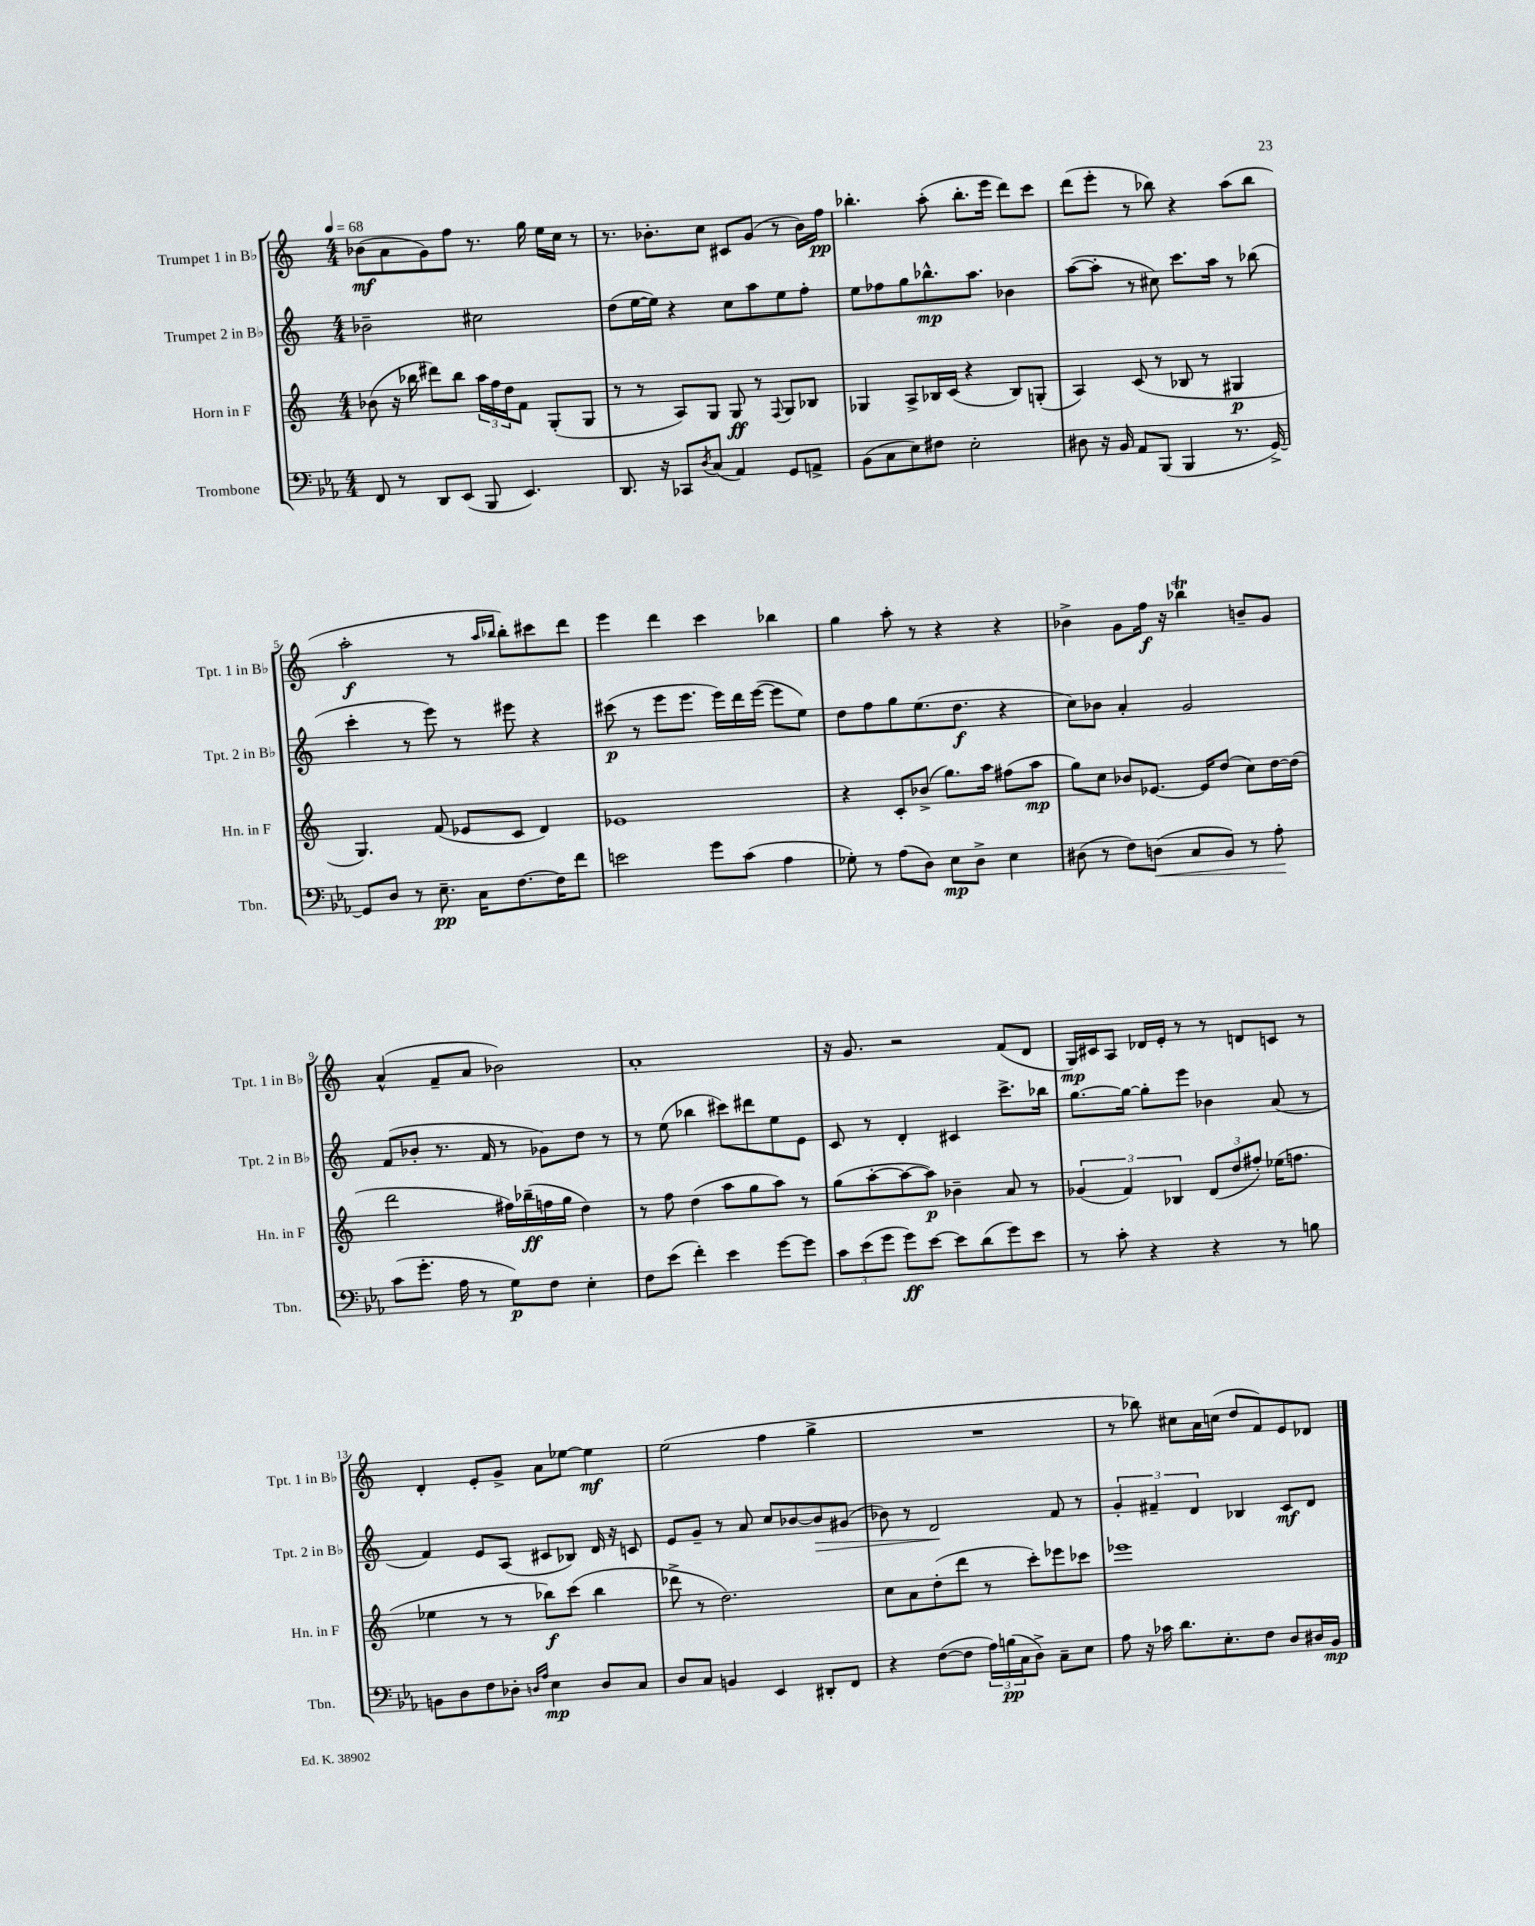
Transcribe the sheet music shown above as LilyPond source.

<<
\new StaffGroup <<
\new Staff = "s0" \with { instrumentName = "Trumpet 1 in Bb" shortInstrumentName = "Tpt. 1 in Bb" } {
    \clef treble \key c \major \numericTimeSignature \time 4/4 \tempo 4 = 68
    bes'8\mf( a'8 g'8) f''8 r8. g''16 e''16 c''16 r8 |
    r8. bes'8.-. c''8 cis'8 g'8( r8 bes'16) f''16\pp |
    bes''4.-. a''8-.( bes''8.-. e'''16 d'''8) c'''8 |
    d'''8( e'''8-. r8 bes''8) r4 a''8( bes''8 |
    a''2-.\f r8 \grace { a''16 bes''16 } bes''8-.) cis'''8 d'''8 |
    e'''4 d'''4 c'''4 bes''4 |
    g''4 a''8-. r8 r4 r4 |
    bes'4-> g'8 f''16\f r16 bes''4\trill b'8-- g'8 |
    a'4-^( f'8-- a'8 bes'2) |
    a'1-. |
    r16 g'8. r2 f'8( d'8 |
    g16\mp) cis'16 a8 des'16 e'16-. r8 r8 d'8 c'8 r8 |
    d'4-. e'8-. g'8-> a'8 ees''8~ ees''4\mf |
    e''2( f''4 g''4-> |
    R1 |
    r8 bes''8) cis''8 a'16 c''16( d''8 f'8) e'8 des'8 \bar "|." |
}
\new Staff = "s1" \with { instrumentName = "Trumpet 2 in Bb" shortInstrumentName = "Tpt. 2 in Bb" } {
    \clef treble \key c \major \numericTimeSignature \time 4/4
    bes'2-- cis''2 |
    d''8( e''16~ e''16) r4 c''8 a''8 e''8 f''8-. |
    e''8 fes''8 g''8 bes''8.-^\mp a''8. bes'4 |
    a''8~( a''8-. r8 cis''8) c'''8. a''16 r8 bes''8( |
    c'''4-. r8 e'''8) r8 eis'''8 r4 |
    cis'''8\p( r8 e'''8 e'''8. e'''16) d'''16 e'''16~( e'''8 e''8) |
    d''8 f''8 g''8 e''8.( d''8.\f r4 |
    c''8) bes'8 a'4-. g'2 |
    f'8( bes'8-. r8. f'16 r8 ges'8) d''8 r8 |
    r8 e''8( bes''4 cis'''8) dis'''8 e''8 e'8 |
    c'8 r8 d'4-. cis'4 c'''8.-> bes''16 |
    g''8.~ g''16~ g''8-. e'''8 bes'4 a'8( r8 |
    f'4) e'8 a8( cis'8 bes8) d'16 r16 c'8 |
    e'8 g'8-- r8 a'8 c''8 bes'8~ bes'8\> gis'8( |
    bes'8) r8 d'2\! f'8 r8 |
    \tuplet 3/2 { g'4-. fis'4-- d'4 } bes4 c'8\mf d'8 \bar "|." |
}
\new Staff = "s2" \with { instrumentName = "Horn in F" shortInstrumentName = "Hn. in F" } {
    \clef treble \key c \major \numericTimeSignature \time 4/4
    bes'8( r16 bes''16 dis'''8) bes''8 \tuplet 3/2 { a''16 f''16 d''16 } f'8 g8-.( g8 |
    r8 r8 a8) g8 g8\ff r8 \appoggiatura { f8 } g8 bes8 |
    ges4 a8-> bes16 c'16( r4 bes8) g8-.( |
    a4) c'8( r8 bes8 r8 gis4\p |
    g4.) f'8( ees'8 c'8 d'4) |
    ees'1 |
    r4 c'8-. bes'8->( g''8.) a''16 fis''8( a''8\mp |
    g''8) c''8 bes'8 ees'8.~ ees'16 d''8( c''8) d''16~ d''16( |
    d'''2 fis''16) bes''16--\ff( f''16 g''16 d''4) |
    r8 f''8 d''4( a''8 g''8 a''8) r8 |
    g''8( a''8~-. a''8~ a''8\p) bes'4-- a'8 r8 |
    \tuplet 3/2 { ges'4( f'4) bes4 } \tuplet 3/2 { d'8( d''8 fis''8-.) } ees''16( f''8. |
    ees''4 r8 r8 bes''8\f) c'''8( bes''4 |
    des'''8-> r8 d''2.) |
    c''8 a'8 d''8-.( d'''8 r8 c'''8-.) ees'''8 ces'''8 |
    ees'''1 \bar "|." |
}
\new Staff = "s3" \with { instrumentName = "Trombone" shortInstrumentName = "Tbn." } {
    \clef bass \key ees \major \numericTimeSignature \time 4/4
    f,8 r8 d,8 ees,8( bes,,8 ees,4.) |
    d,8. r16 ces,8 \acciaccatura { d8 } c8( aes,4) g,8 a,8-> |
    bes,8( c8 ees8) fis8 ees2-. |
    dis8 r16 bes,16 aes,8 bes,,8( bes,,4 r8. g,16~->) |
    g,8 d8 r8 ees8.--\pp c16 f8.~ f16 f'8 |
    e'2 g'8 c'8( aes4 |
    ges8-.) r8 aes8( d8) ees8\mp d8-> ees4 |
    dis8( r8 f8) d8\<( c8 bes,8) r8 aes8-.\! |
    c'8( g'8.-. aes16 r8 g8\p) f8 ees4-. |
    f8 ees'8( f'4-.) ees'4 g'8~ g'8 |
    \tuplet 3/2 { c'8 ees'8( g'8 } g'8\ff) ees'8~ ees'8 d'8( g'8) ees'8 |
    r8 c'8-. r4 r4 r8 b8 |
    b,8 d8 f8 des8-. \grace { d16 aes16 } ees4\mp d8 c8 |
    d8 c8 b,4 ees,4 dis,8-. f,8 |
    r4 f8~( f8 \tuplet 3/2 { aes16) b16\pp( c16 } d8->) c8-- ees8 |
    aes8 r16 ces'16 d'8. ees8.-. f8 d8 dis16 bes,16\mp \bar "|." |
}
>>
>>
